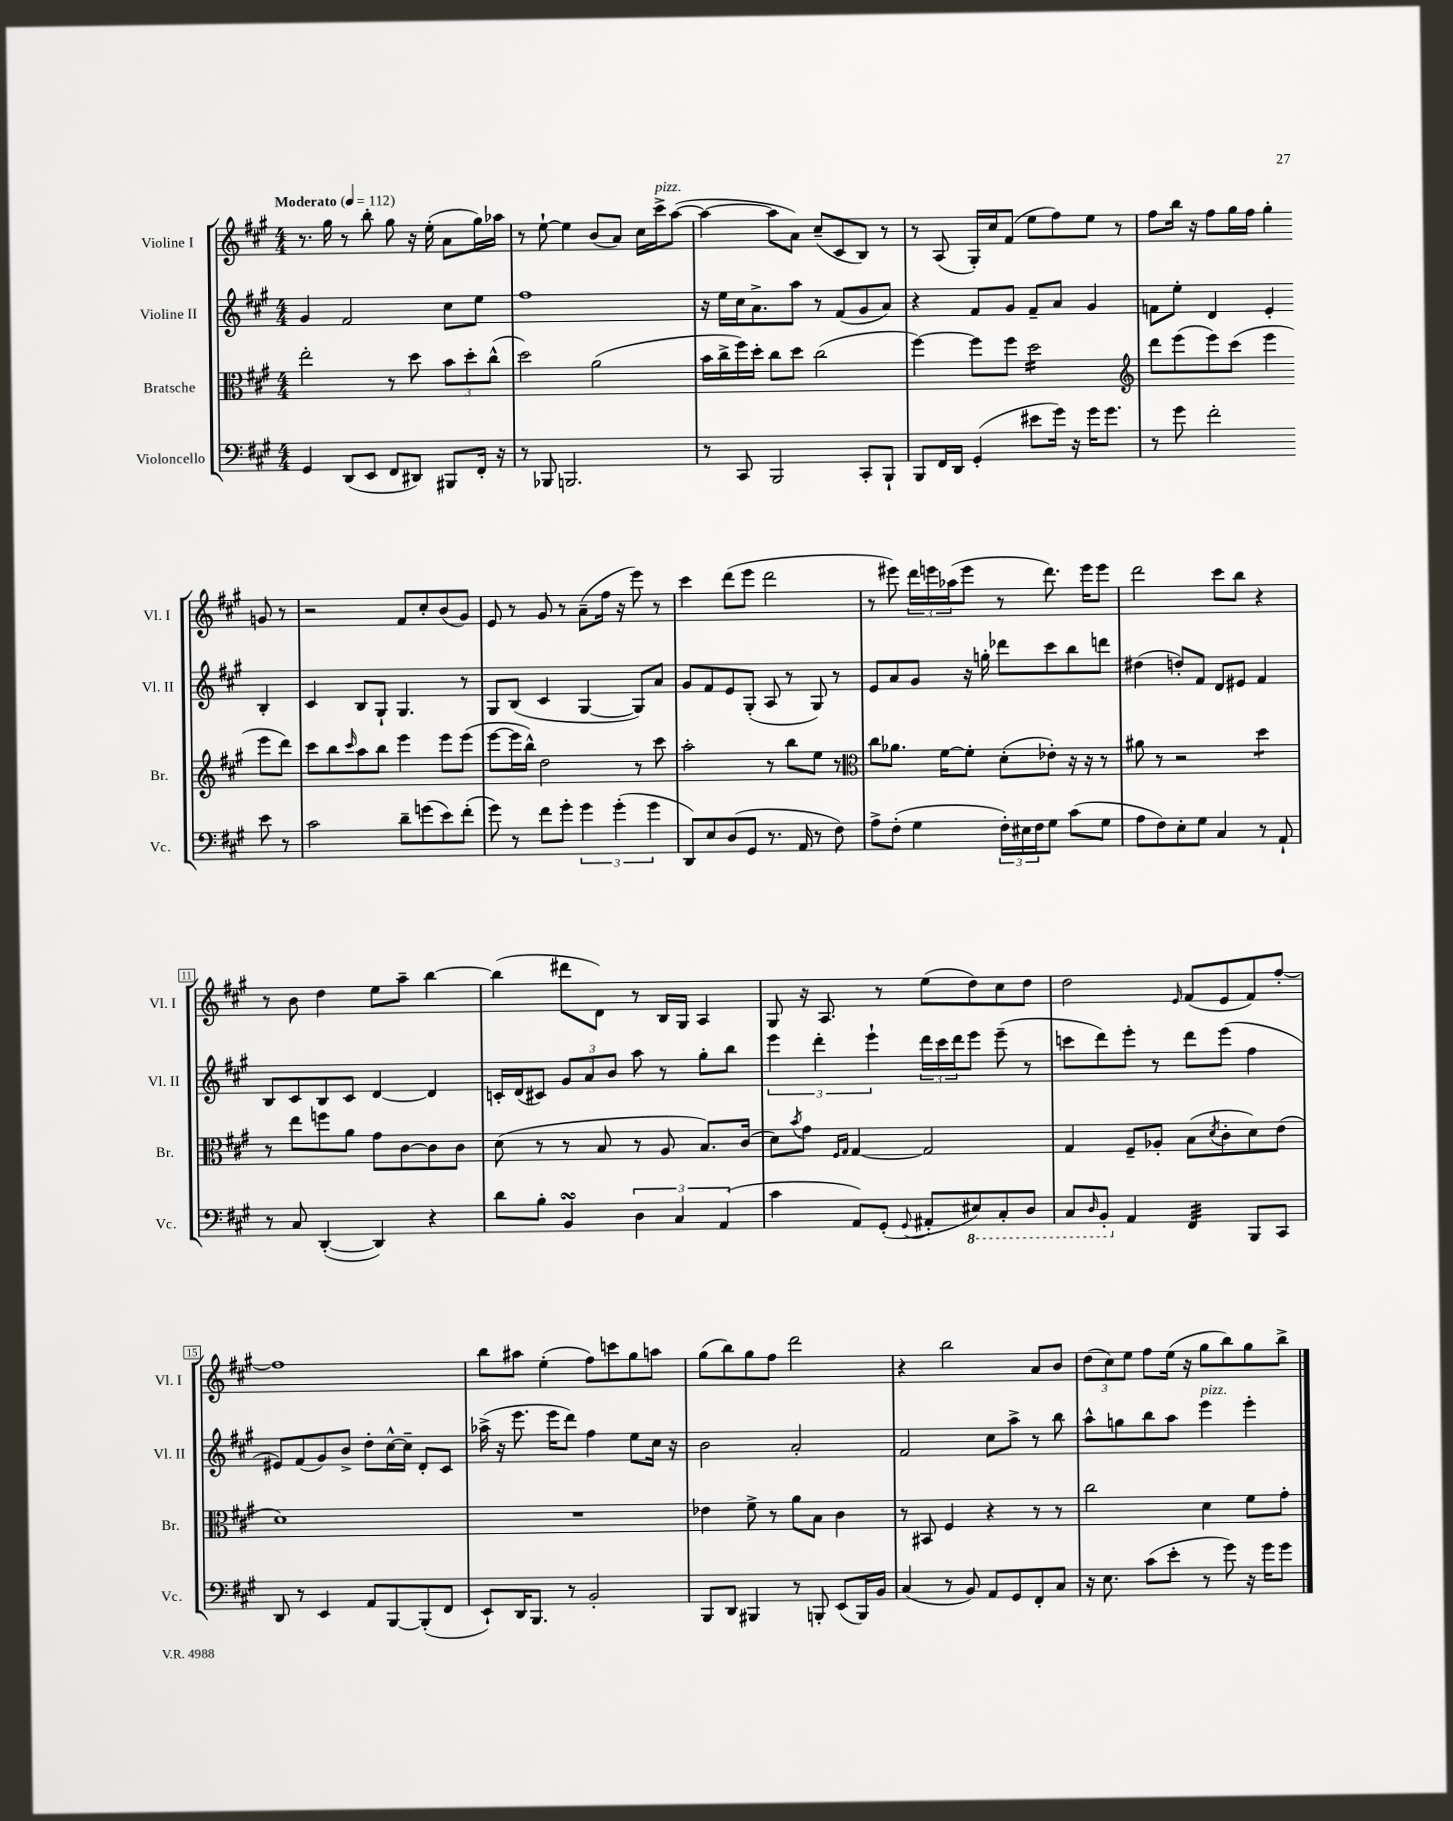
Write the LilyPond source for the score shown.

<<
\new StaffGroup <<
\new Staff = "s0" \with { instrumentName = "Violine I" shortInstrumentName = "Vl. I" } {
    \clef treble \key a \major \numericTimeSignature \time 4/4 \tempo "Moderato" 4 = 112
    r8. gis''16 r8 b''8-. gis''8 r16 e''16-.( a'8 gis''16) aes''16 |
    r8 e''8~-! e''4 b'8( a'8) cis''16 cis'''16->^\markup { \italic "pizz." } a''8~( |
    a''4~ a''8 a'8) cis''8--( cis'8 b8) r8 |
    r8 a8( gis16-.) cis''16 fis'8( e''8 fis''8) e''8 r8 |
    fis''8 b''16 r16 fis''8 gis''16 fis''16 gis''4-. g'8 r8 |
    r2 fis'8 cis''8-. b'8( gis'8) |
    e'8 r8 gis'8 r8 a'8--( fis''16 r16 e'''8) r8 |
    cis'''4 d'''8( e'''8 d'''2 |
    r8 eis'''8) \tuplet 3/2 { d'''16 e'''16 aes''16( } e'''8 r8 d'''8.) e'''16 e'''8 |
    d'''2 cis'''8 b''8 r4 |
    r8 b'8 d''4 e''8 a''8-- b''4~ |
    b''4( dis'''8 d'8) r8 b16 gis16 a4 |
    gis8 r16 a8. r8 e''8( d''8) cis''8 d''8 |
    d''2 \grace { e'16 } fis'8( e'8 fis'8) fis''8~-. |
    fis''1 |
    b''8 ais''8 e''4-.( fis''8) c'''8 gis''8 a''8 |
    gis''8( b''8) gis''8 fis''8 d'''2 |
    r4 b''2 a'8 b'8 |
    \tuplet 3/2 { d''8( cis''8) e''8 } fis''8 e''16( r16 gis''8 b''8) gis''8 b''8-> \bar "|." |
}
\new Staff = "s1" \with { instrumentName = "Violine II" shortInstrumentName = "Vl. II" } {
    \clef treble \key a \major \numericTimeSignature \time 4/4
    gis'4 fis'2 cis''8 e''8 |
    fis''1 |
    r16 e''16 cis''16 a'8.-> a''8 r8 fis'8( gis'8 a'8) |
    r4 fis'8 gis'8 fis'8-- a'8 gis'4 |
    f'8 e''8-. d'4 e'4-. b4-. |
    cis'4 b8 gis8-! gis4. r8 |
    gis8 b8( cis'4 gis4~ gis8) a'8 |
    gis'8 fis'8 e'8 gis8-.( a8 r8 gis8) r8 |
    e'8 a'8 gis'8 r16 g''16-. des'''8 cis'''8 b''8 d'''8 |
    dis''4( d''8-.) fis'8 d'8 eis'8 fis'4 |
    b8 cis'8 b8 cis'8 d'4~ d'4 |
    c'16-. d'16( cis'8) \tuplet 3/2 { gis'8 a'8 b'8 } a''8 r8 gis''8-. b''8 |
    \tuplet 3/2 { e'''4 d'''4-. e'''4-! } \tuplet 3/2 { d'''16 cis'''16 d'''16 } e'''8 e'''8--( r8 |
    c'''8 d'''8) e'''8-. r8 d'''8 e'''8( fis''4 |
    eis'8) fis'8( gis'8) b'8-> d''8-. cis''16~-^ cis''16-- d'8-. cis'8 |
    aes''16->( r16 e'''8. e'''16 d'''8) fis''4 e''8 cis''16 r16 |
    b'2 a'2-. |
    fis'2 cis''8 a''8-> r8 b''8 |
    a''8-^ g''8 b''8 a''8 e'''4^\markup { \italic "pizz." } e'''4-. \bar "|." |
}
\new Staff = "s2" \with { instrumentName = "Bratsche" shortInstrumentName = "Br." } {
    \clef alto \key a \major \numericTimeSignature \time 4/4
    e''2-. r8 d''8 \tuplet 3/2 { b'8 d''8-. cis''8-^( } |
    d''2) a'2( |
    b'16 cis''16-> fis''16) d''16-. cis''8 d''8 cis''2( |
    fis''4~) fis''8 fis''8 d''2:16 |
    \clef treble d'''8 e'''8( e'''8) cis'''8( e'''4 e'''8 d'''8) |
    cis'''8 b''8 \grace { cis'''16 } a''8 b''8 e'''4 e'''8 e'''8( |
    e'''8~ e'''16 b''16-^) d''2 r8 cis'''8 |
    a''2-. r8 b''8 e''8 r8 |
    \clef alto cis''8 aes'8. fis'16~ fis'8-. d'8-.( ees'8-.) r16 r16 r8 |
    ais'8 r8 r2 d''4:8 |
    r8 e''8 f''8 a'8 gis'8 cis'8~ cis'8 cis'8 |
    d'8( r8 r8 b8 r8 a8 b8.) cis'16( |
    d'8) \acciaccatura { b'8 } gis'8 \grace { fis16 gis16 } gis4~ gis2 |
    gis4 fis8-- aes8-. b8( \acciaccatura { d'8 } cis'8-. d'8) e'8( |
    d'1) |
    R1 |
    ees'4 fis'8-> r8 a'8 b8 cis'4 |
    r8 bis,8 fis4 r4 r8 r8 |
    cis''2 d'4 fis'8 gis'8-. \bar "|." |
}
\new Staff = "s3" \with { instrumentName = "Violoncello" shortInstrumentName = "Vc." } {
    \clef bass \key a \major \numericTimeSignature \time 4/4
    gis,4 d,8( e,8 fis,8 dis,8) bis,,8 fis,16-. r16 |
    r8 bes,,8 b,,2. |
    r8 cis,8 b,,2 cis,8-. b,,8-! |
    b,,8 fis,16 d,16 gis,4-.( eis'8 gis'16) r16 gis'16 gis'8. |
    r8 gis'8 fis'2-. e'8 r8 |
    cis'2 d'8-- g'8( e'8) fis'8-.( |
    gis'8) r8 fis'8 gis'8-. \tuplet 3/2 { gis'4 gis'4-.( gis'4 } |
    d,8) e8 d8( gis,8 r8. a,16 r8 fis8) |
    a8-> fis8-.( gis4 \tuplet 3/2 { fis16-.) eis16 fis16 } gis8 cis'8( gis8 |
    a8 fis8) e8-. gis8 cis4 r8 a,8-! |
    r8 cis8 d,4~-.( d,4) r4 |
    d'8 b8-. b,4\turn \tuplet 3/2 { d4 cis4 a,4( } |
    cis'4 a,8) gis,8-.( \appoggiatura { gis,8 } ais,8-. \ottava #-1 eis,8) cis,8-. d,8 |
    cis,8 \grace { d,16 } b,,8-. \ottava #0 a,4 fis,4:32 b,,8 cis,8 |
    d,8 r8 e,4 a,8 b,,8~ b,,8-.( fis,8 |
    e,8-!) d,16 b,,8. r8 b,2-. |
    b,,8 d,8 bis,,4 r8 b,,8-. e,8( b,,16) b,16 |
    cis4( r8 b,8) a,8 gis,8 fis,8-. cis8 |
    r16 e8. cis'8( e'8-. r8 gis'8) r16 gis'16 gis'8 \bar "|." |
}
>>
>>
\layout { \context { \Score \override BarNumber.stencil = #(make-stencil-boxer 0.1 0.3 ly:text-interface::print) } }
